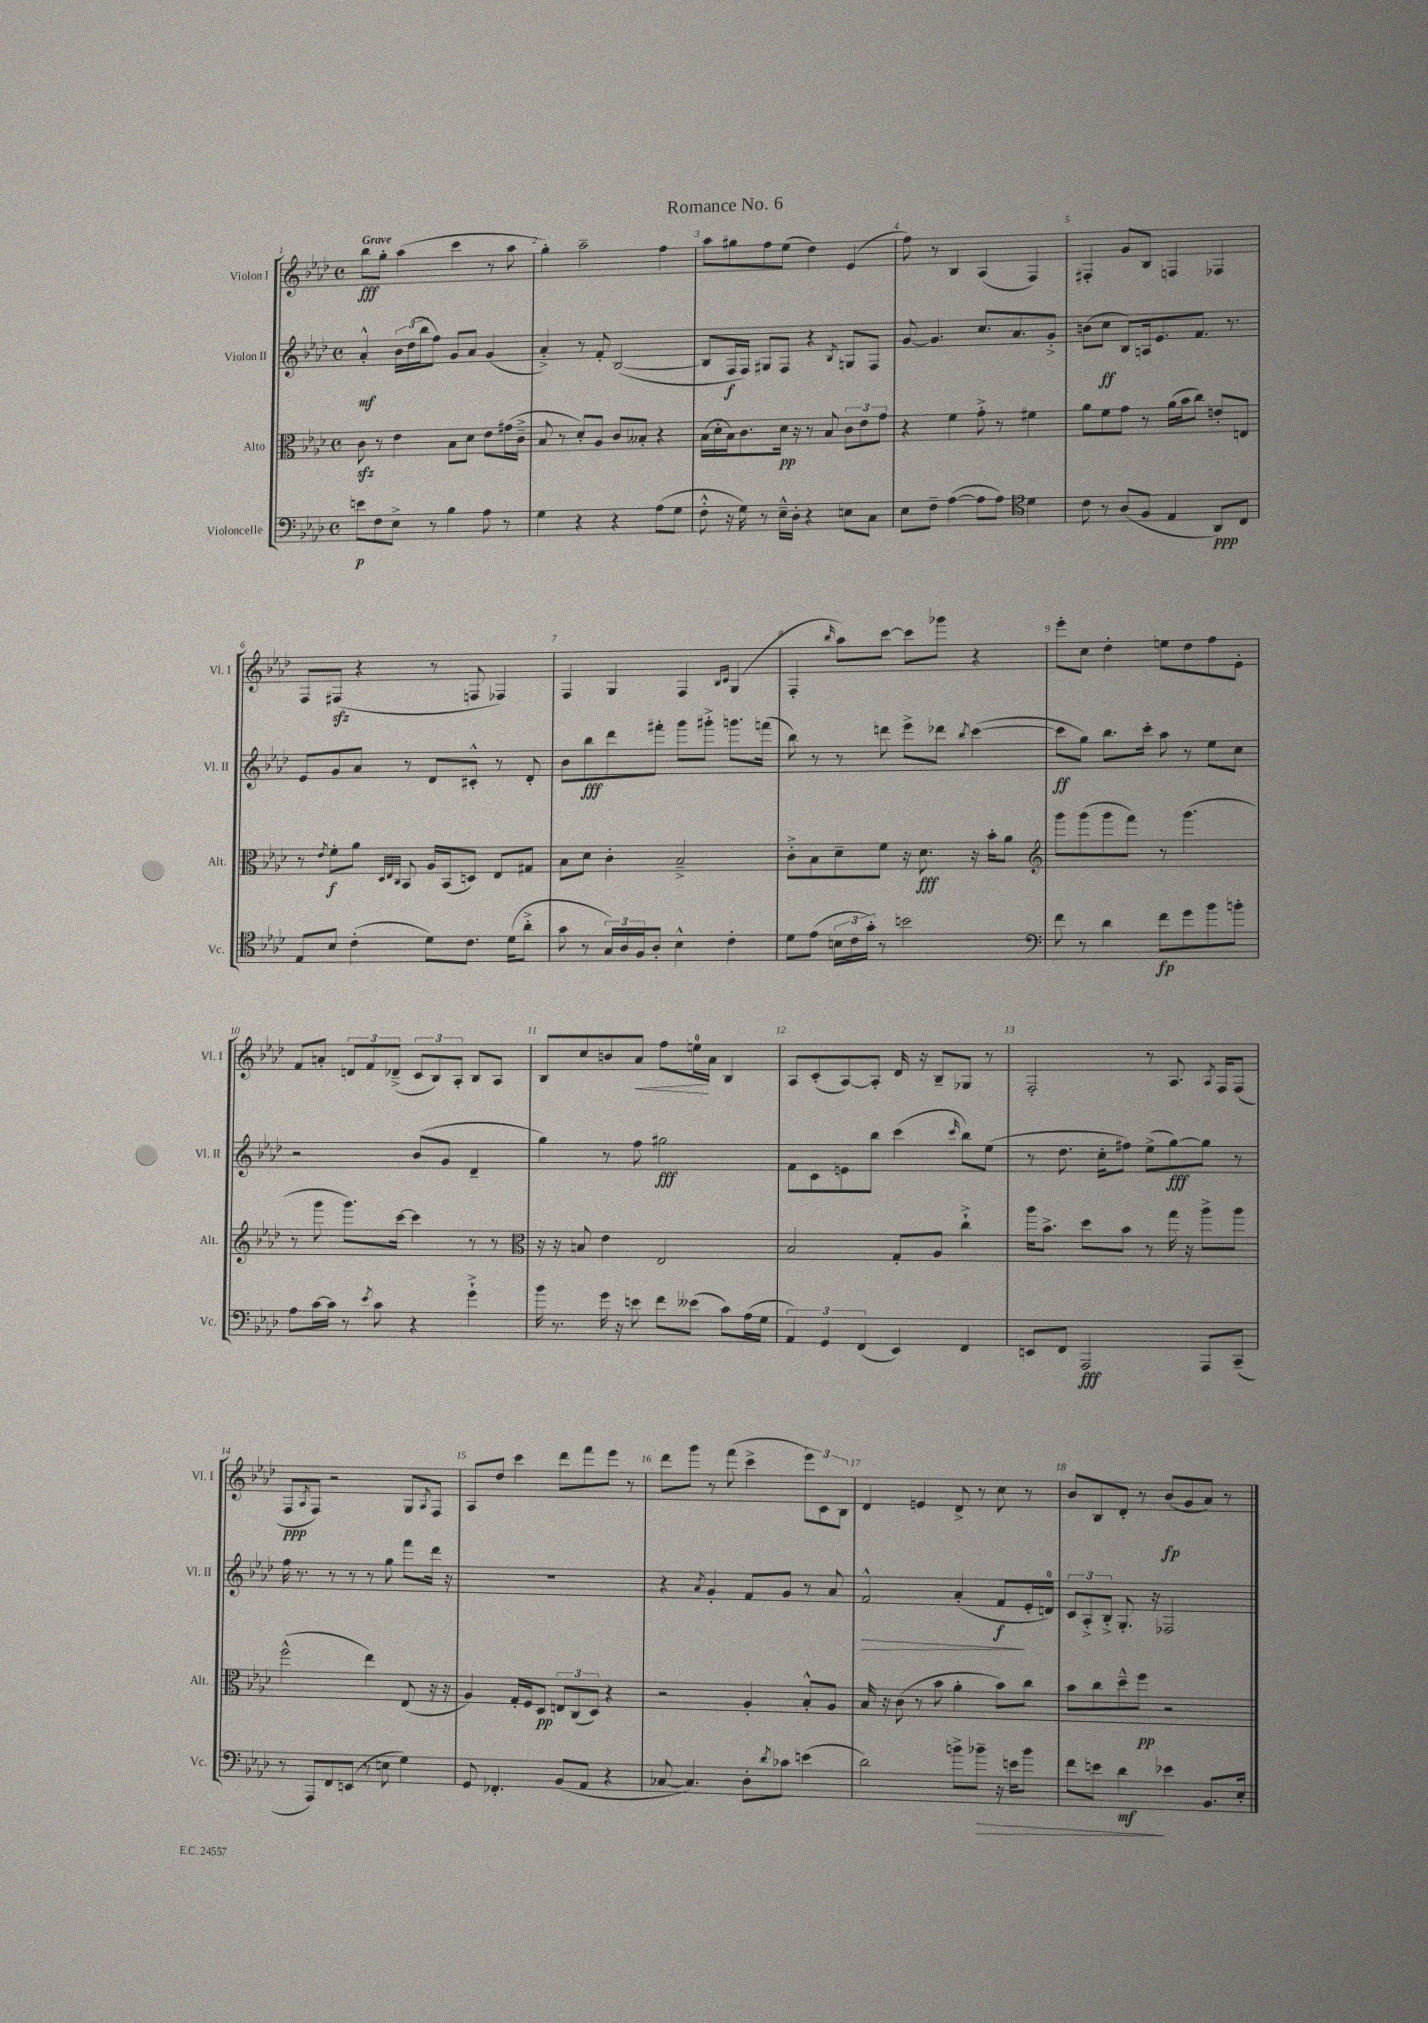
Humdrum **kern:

**kern	**kern	**kern	**kern
*staff4	*staff3	*staff2	*staff1
*clefF4	*clefC3	*clefG2	*clefG2
*k[b-e-a-d-]	*k[b-e-a-d-]	*k[b-e-a-d-]	*k[b-e-a-d-]
*M4/4	*M4/4	*M4/4	*M4/4
*met(c)	*met(c)	*met(c)	*met(c)
8e	8c	4a-'^^	8bb-
8F	8r	.	8gg'
8E-^	4e-	24b-	(4aa-
.	.	(24dd-	.
.	.	24bb-	.
8r	.	8ff)	.
4B-	8B-	8g	4ccc
.	8d-	8a-	.
8A-	8e-	(4g	8r
8r	(16g#	.	8aa-
.	16c~^	.	.
=	=	=	=
4G	8B-	4a-'^)	4gg')
.	8r	.	.
4r	8d-')	8r	2aa-~
.	8A-	8f'	.
4r	8c	([2B-	.
.	8B--'	.	.
(8A-	4r	.	4ff
8G	.	.	.
=	=	=	=
8F'^^	(16B-	8B-]	8aa-
.	16d-'	.	.
16r	16B-)	16F	8gg#
16G)	8.c	16F)	.
8r	.	8G#	8ff
16E-~^^	16d-	8F	(8ee-
16D-'	16r	.	.
4r	8r	4r	4dd-)
.	8B-	.	.
.	.	8qB-	.
8E	12c	8G	(4e-
.	12e-	.	.
8C	.	8F	.
.	12g	.	.
=	=	=	=
8E-	4r	[8g	8ff)
8F~	.	4.g]	8r
([4A-	4f	.	4B-
8A-]	8g'^	8.cc	(4A-
8A-)	8r	.	.
.	.	8.a-	.
*clefC4	*	*	*
4d-	4f#	.	4F)
.	.	8g'^	.
=	=	=	=
8c	8a-	(8b	4F#'
8r	8f	8cc	.
(8A-	8g	8B-)	8g
8F	8r	16A	8B-
.	.	8.e-	.
4E-	(16a-	.	4F
.	16b-	.	.
.	8cc)	8.f	.
8AA-)	8e'	.	4F-
.	.	8.r	.
8C	8E	.	.
=	=	=	=
8E-	8r	8e-	8F
.	8qe-	.	.
8B-	8f'	8g	(8F#
(4c'	8a-	8a-	4r
.	32qqD-	.	.
.	32qqE-	.	.
.	32qqC	.	.
.	8BB-	8r	.
8d-)	16A-	8d-	8r
.	(16BB-	.	.
8.c	8D)	8c#'^^	8F
.	8E-	8r	4F-)
(16d-	.	.	.
8a-'^	8G#	8d-'	.
=	=	=	=
8g	8B-	8b-	4F
8r	8d-	8bb-	.
24G)	4c'	8ddd-	4G
24A-	.	.	.
24F	.	.	.
8A-'	.	8fff#'	.
4B-^^	2B-~^	8ggg	4F
.	.	8ggg#'^	.
.	.	.	16qqB-
.	.	.	16qqc
4c'	.	8.ggg	(4G
.	.	(16fff	.
=	=	=	=
8d-	8c'^	8bb-)	4F'
(8e-	8B-	8r	.
.	.	.	16qqbb-
24B	8d-~	8r	8aa-)
24c	.	.	.
24g')	.	.	.
8r	8f	8ddd	[8ccc
2b	16r	8eee-^	8ccc]
.	8.d-	.	.
.	.	8ddd-	8ggg-
.	.	8qbb-	.
.	16r	([4ccc	4r
.	16b-'	.	.
.	8a-	.	.
=	=	=	=
*clefF4	*clefG2	*	*
8f	8ggg	8ccc]	8eee-'
8r	(8ggg	8gg)	8cc
4d-	8ggg	8.bb-	4dd-'
.	8fff)	.	.
.	.	16ccc'	.
8f	8r	8aa-	8ee
8g	(4.ggg	8r	8dd-
8b-	.	8ee-	8ff
8b'	.	8cc	8e-'
=	=	=	=
8A-	8r	2r	8f
[16c	8ggg	.	8a'
16c]	.	.	.
8r	8.ggg)	.	12d
.	.	.	12f
8qe-	.	.	.
8c	.	.	.
.	.	.	(12d-~^
.	[16ccc	.	.
4r	4ccc]	(8b-	12c
.	.	.	12B-)
.	.	8g	.
.	.	.	12A-'
4g`^	8r	4d-~	8B-
.	8r	.	8A-
=	=	=	=
*	*clefC3	*	*
16b-	16r	4gg)	8B-
8.r	16r	.	.
.	8B	.	8cc
16g	4e-	8r	8b
16r	.	.	.
8e	.	8ff	8a-
8f	2E-	2gg#	8ff
(8e--	.	.	16ee
.	.	.	16a-
8c)	.	.	4B-
(16A-	.	.	.
16G	.	.	.
=	=	=	=
6AA-)	2B-	8f	8A-
.	.	8c	(8c'
6GG	.	.	.
.	.	8e	[8A-)
(6FF	.	.	.
.	.	8bb-	8A-']
4EE-)	8G'	(4ccc	16d-
.	.	.	16r
.	8A-	.	8B-~
.	.	16qqccc	.
4FF	4cc`^	8bb-)	8G-
.	.	(8ee-	8r
=	=	=	=
8EE	16aa-	8r	2F'
.	8.b-^	.	.
8FF	.	8.dd-	.
2AAA-	8dd-	.	.
.	.	16cc'	.
.	8b-	8ff#)	.
.	8r	(8ee-^	8r
.	16gg	[8gg)	8.A-
.	16r	.	.
8AAA-	8aa-^	8gg]	.
.	.	.	8qA-
.	.	.	16F
(8CC~	8aa-	8r	(8F
=	=	=	=
8r	(2ff^^	16ff	8F
.	.	8.r	.
.	.	.	8qA-
8AAA-)	.	.	8F)
8FF	.	8r	2r
(8EE	.	8r	.
8r	4ee-)	8r	.
8E	.	8gg	.
4G)	(8E-	8fff	8G
.	.	.	8qA-
.	16r	16ddd-	8F
.	16r	16r	.
=	=	=	=
8GG	4A-)	1r	8A-
4.FF-'	.	.	8dd-
.	16G'	.	4ccc
.	16F	.	.
.	8D-	.	.
(8BB-	12E	.	8ddd-
.	(12C	.	.
8AA-	.	.	8fff
.	12D-)	.	.
4r	4r	.	8eee-
.	.	.	8r
=	=	=	=
[8C-	2r	4r	8ddd-
4.C-])	.	.	8ggg
.	.	8qa-	.
.	.	4g'	8r
.	.	.	(8fff
8D-'	4A-'	8f	4ccc^
8qd-	.	.	.
8c-	.	8g	.
(4e	8B-'^^	8r	12eee-)
.	.	.	12c
.	8A-	8a-	.
.	.	.	12B-
=	=	=	=
2d-)	16B-	2f^^	4d-
.	16r	.	.
.	(8c	.	.
.	8r	.	4e
.	8b-	.	.
8b^	4a-'	(4a-'	8d-^
8b-~	.	.	8r
16r	8b-)	8f	8cc
16e	.	.	.
8b-	8cc	16e-'	8r
.	.	16d)	.
=	=	=	=
8f	8b-	12c	8b-
.	.	12A-'^	.
8e	8cc	.	8B-
.	.	12B-'^	.
4d-	8dd-~^^	8.G'	8d-'
.	8ff	.	8r
.	.	16r	.
4e-	2r	2F-	(8b-
.	.	.	8g
8.BB-	.	.	8a-)
.	.	.	8r
16E-'	.	.	.
==	==	==	==
*-	*-	*-	*-
